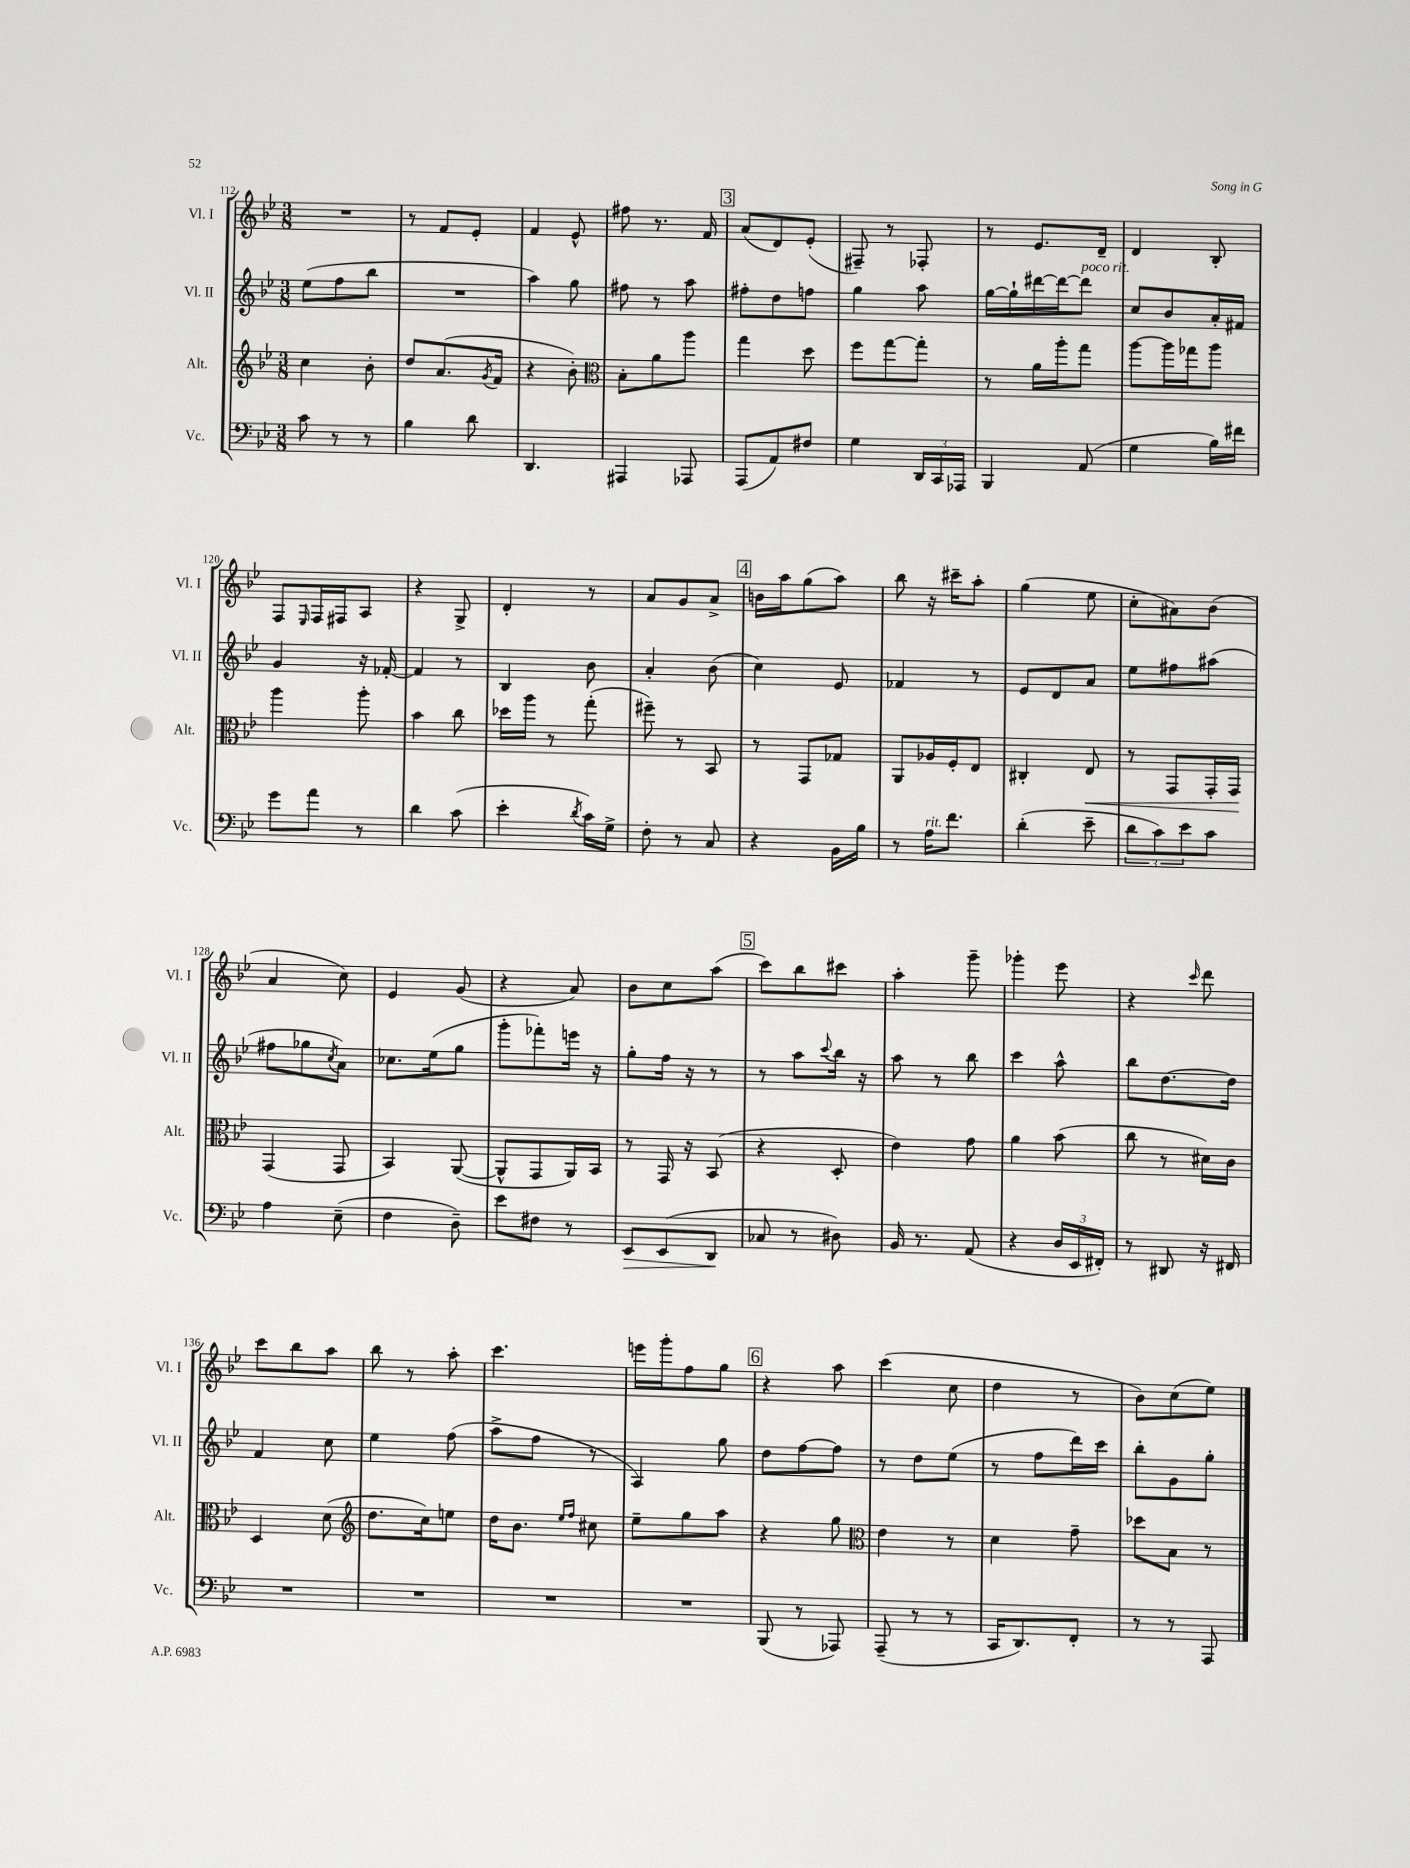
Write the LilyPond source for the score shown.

<<
\new StaffGroup <<
\new Staff = "s0" \with { instrumentName = "Vl. I" shortInstrumentName = "Vl. I" } {
    \clef treble \key bes \major \numericTimeSignature \time 3/8
    R4. |
    r8 f'8 ees'8-. |
    f'4 ees'8-^ |
    fis''8 r8. f'16 |
    \mark \markup { \box "3" } a'8( d'8) ees'8-.( |
    fis8--) r8 fes8-. |
    r8 ees'8. d'16-- |
    d'4 bes8-. |
    f8 \grace { ees16 } f16 fis16 a8 |
    r4 g8-> |
    d'4-. r8 |
    a'8 g'8 a'8-> |
    \mark \markup { \box "4" } b'16 a''16 g''8( a''8) |
    bes''8 r16 cis'''16-- a''8-. |
    g''4( ees''8 |
    c''8-. ais'8) bes'8( |
    a'4 c''8) |
    ees'4 g'8( |
    r4 a'8) |
    bes'8 c''8 a''8( |
    \mark \markup { \box "5" } c'''8) bes''8 cis'''8 |
    a''4-. g'''8-- |
    ges'''4-. ees'''8 |
    r4 \grace { c'''16 } d'''8 |
    c'''8 bes''8 a''8 |
    bes''8 r8 a''8-. |
    c'''4. |
    e'''16 g'''16-. f''8 g''8 |
    \mark \markup { \box "6" } r4 a''8 |
    c'''4( c''8 |
    d''4 r8 |
    bes'8) c''8( ees''8) \bar "|." |
}
\new Staff = "s1" \with { instrumentName = "Vl. II" shortInstrumentName = "Vl. II" } {
    \clef treble \key bes \major \numericTimeSignature \time 3/8
    ees''8( f''8 bes''8 |
    R4. |
    a''4) g''8 |
    fis''8 r8 a''8 |
    \mark \markup { \box "3" } fis''8-. d''8 f''8 |
    g''4 a''8 |
    g''16~ g''16-! dis'''16~ dis'''16~ dis'''8^\markup { \italic "poco rit." } |
    c''8 bes'8 a'16-. fis'16 |
    g'4 r16 fes'16~-. |
    fes'4 r8 |
    bes4 bes'8 |
    a'4-. bes'8( |
    \mark \markup { \box "4" } c''4) ees'8 |
    fes'4 r8 |
    ees'8 d'8 a'8 |
    ees''8 fis''8 ais''8( |
    fis''8 ges''8 \acciaccatura { c''8 } a'8) |
    ces''8. ees''16( g''8 |
    g'''8-. fes'''8-.) e'''16 r16 |
    g''8-. f''16 r16 r8 |
    \mark \markup { \box "5" } r8 a''8 \appoggiatura { c'''8 } bes''16 r16 |
    a''8 r8 bes''8 |
    c'''4 a''8-^ |
    bes''8 d''8.~ d''16 |
    f'4 c''8 |
    ees''4 f''8( |
    a''8-> f''8 r8 |
    a4) g''8 |
    \mark \markup { \box "6" } d''8 f''8~ f''8 |
    r8 d''8 ees''8( |
    r8 f''8 d'''16) c'''16 |
    bes''8-. g'8 g''8-. \bar "|." |
}
\new Staff = "s2" \with { instrumentName = "Alt." shortInstrumentName = "Alt." } {
    \clef treble \key bes \major \numericTimeSignature \time 3/8
    c''4 bes'8-. |
    d''8 a'8.( \acciaccatura { g'8 } f'16 |
    r4 bes'8-.) |
    \clef alto bes8-. a'8 a''8 |
    \mark \markup { \box "3" } g''4 d''8 |
    f''8 g''8~ g''8-. |
    r8 a'16 a''16-. g''8 |
    a''8~ a''16 ges''16 a''8 |
    a''4 a''8-. |
    bes'4 c''8 |
    des''16 a''16 r8 g''8-.( |
    fis''8--) r8 bes,8 |
    \mark \markup { \box "4" } r8 g,8 ges8 |
    a,8 aes16 f16-. ees8 |
    cis4-. ees8\< |
    r8 g,8 g,16-. g,16\! |
    g,4( g,8 |
    bes,4) a,8~( |
    a,8-^ g,8 a,16) bes,16 |
    r8 g,16 r16 bes,8( |
    \mark \markup { \box "5" } r4 d8-. |
    ees'4) g'8 |
    a'4 bes'8( |
    c''8 r8 dis'16) c'16 |
    d4 d'8( |
    \clef treble d''8. c''16) e''8 |
    d''16 bes'8. \grace { ees''16 f''16 } cis''8 |
    ees''8-- g''8 a''8 |
    \mark \markup { \box "6" } r4 g''8 |
    \clef alto ees'4 r8 |
    d'4 g'8-- |
    des''8 bes8 r8 \bar "|." |
}
\new Staff = "s3" \with { instrumentName = "Vc." shortInstrumentName = "Vc." } {
    \clef bass \key bes \major \numericTimeSignature \time 3/8
    c'8 r8 r8 |
    bes4 d'8 |
    d,4. |
    ais,,4 aes,,8 |
    \mark \markup { \box "3" } a,,8( a,8) fis8 |
    g4 \tuplet 3/2 { d,16 c,16 aes,,16 } |
    bes,,4 a,8( |
    g4 bes16) fis'16 |
    g'8 a'8 r8 |
    d'4 c'8( |
    ees'4-. \acciaccatura { d'8 } c'16) g16-> |
    f8-. r8 c8 |
    \mark \markup { \box "4" } r4 bes,16 bes16 |
    r8 a16^\markup { \italic "rit." } f'8. |
    d'4-.( ees'8-- |
    \tuplet 3/2 { d'8 c'8) ees'8 } c'8 |
    a4 ees8--( |
    f4 d8--) |
    ees'8 fis8 r8 |
    ees,8\> ees,8( d,8\! |
    \mark \markup { \box "5" } ces8 r8 dis8) |
    bes,16 r8. a,8( |
    r4 \tuplet 3/2 { d16 ees,16 fis,16-.) } |
    r8 dis,8 r16 fis,16 |
    R4. |
    R4. |
    R4. |
    R4. |
    \mark \markup { \box "6" } bes,,8( r8 aes,,8) |
    a,,8--( r8 r8 |
    c,16 d,8.) f,8-. |
    r8 r8 a,,8 \bar "|." |
}
>>
>>
\layout { \context { \Score currentBarNumber = #112 } }
